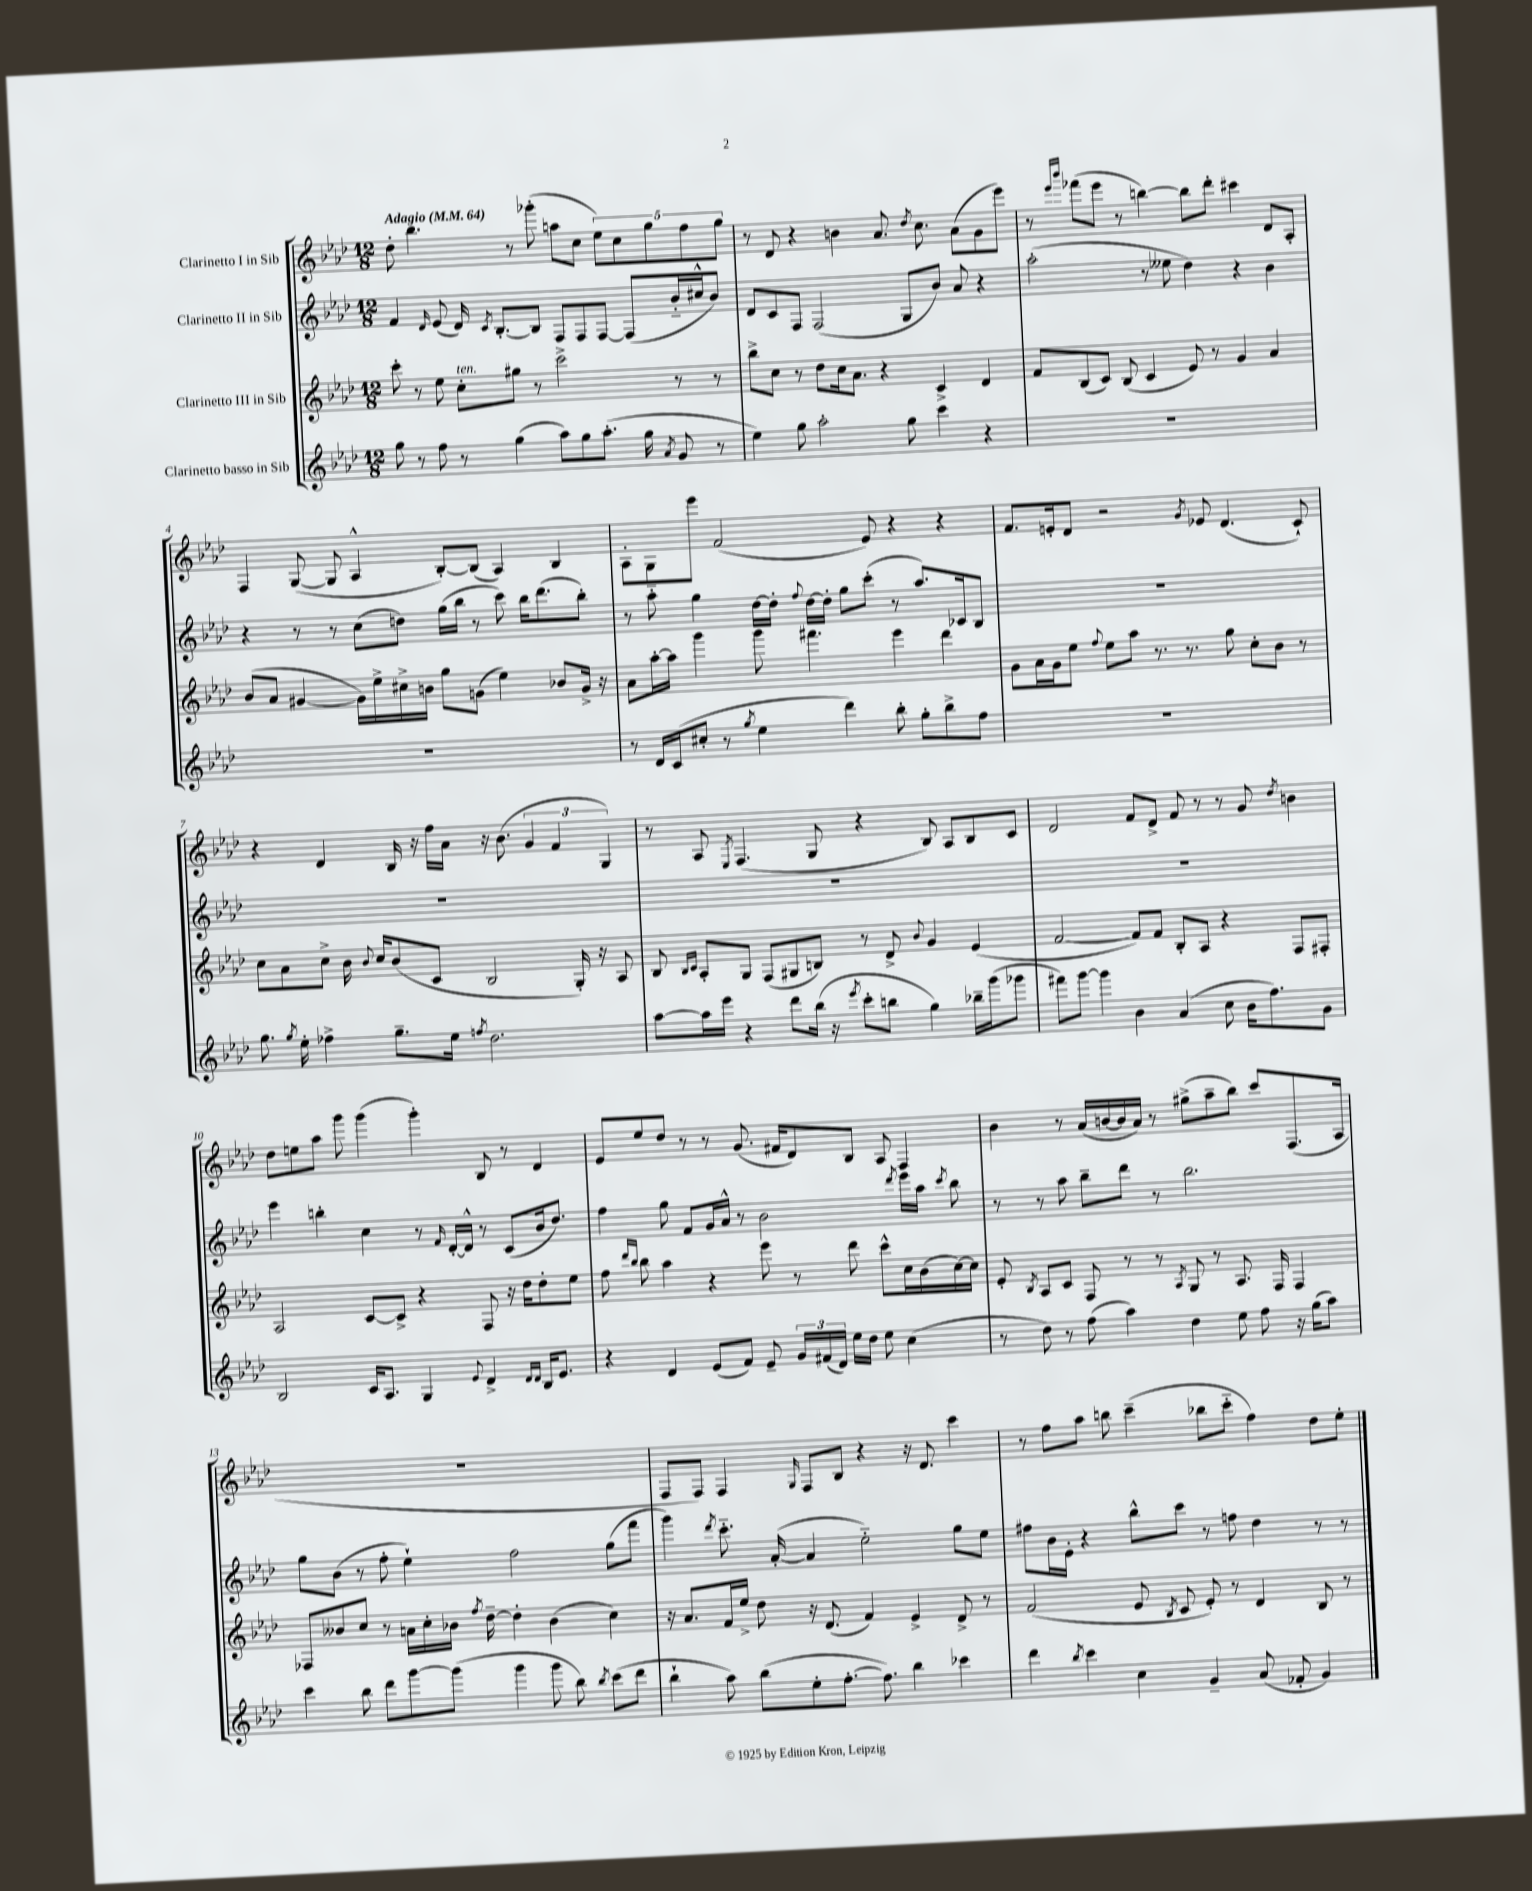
<<
\new StaffGroup <<
\new Staff = "s0" \with { instrumentName = "Clarinetto I in Sib" } {
    \clef treble \key aes \major \numericTimeSignature \time 12/8 \tempo "Adagio" 4 = 64
    \autoBeamOff des''8-. bes''4. r8 ges'''8-.( a''8[ c''8] \tuplet 5/4 { ees''8[) c''8 g''8 f''8 g''8] } |
    r8 des'8 r4 b'4 aes'8. \acciaccatura { des''8 } c''8. aes'8[( g'8 ees'''8]) |
    r8 \grace { ees'''16[ bes'''16] } fes'''8[( ees'''8] r8 b''4~) b''8[ des'''8]-. cis'''4 des'8[ aes8]-. |
    f4 g8~( g8 aes4-^ bes8[~-.) bes8]( aes4) bes4 |
    aes8[-. g8 ees'''8] f'2( ees'8) r4 r4 |
    f'8.[ e'16-. des'8] r2 \acciaccatura { g'8 } ees'8 des'4.( c'8-!) |
    r4 des'4 bes16 r16 f''16[ aes'16] r16 bes'8.( \tuplet 3/2 { g'4 f'4 g4) } |
    r8 aes8 \acciaccatura { ees8 } f4.( g8 r4 bes8) aes8[ bes8 c'8] |
    des'2 f'8[ des'8]-> f'8 r8 r8 g'8 \acciaccatura { des''8 } b'4 |
    des''8[ e''8 aes''8] g'''8 g'''4( g'''4-.) bes8 r8 des'4 |
    ees'8[ ees''8 des''8] r8 r8 g'8.( fis'16[ des'8) bes8] aes8 f4 |
    bes'4 r8 aes'16[( b'16~ b'16 aes'16]) r8 gis''8[->( aes''8-- bes''8]) c'''8[ f8.( aes16] |
    R1. |
    f8[ f8]) f4 \grace { g16 } f8[ bes8] r4 r16 des'8. c'''4 |
    r8 f''8[ aes''8] b''8 c'''4--( bes''8[ c'''8]-_ f''4) des''8[ ees''8]-. \bar "|." |
}
\new Staff = "s1" \with { instrumentName = "Clarinetto II in Sib" } {
    \clef treble \key aes \major \numericTimeSignature \time 12/8
    \autoBeamOff f'4 \grace { des'16 } ees'8( des'16) \acciaccatura { c'8 } bes8.[~-. bes8] f8[ f8 f8]~ f8[( bes'16-_ cis''16-^ bes'8]) |
    des'8[ c'8 f8] f2( g8[ bes'8]) aes'8 r4 |
    aes''2-.( r8 eeses''8 des''4) r4 bes'4 |
    r4 r8 r8 c''8[( d''8]) g''16[( bes''16] r8 c'''8) bes''16[ des'''8.( bes''8]-.) |
    r8 aes''8-_ g''4 des''16[~ des''16]-. \appoggiatura { f''8 } des''16[~ des''16]-. g''8[ c'''8]-.( r8 aes''8.[) ces'16 bes8] |
    R1. |
    R1. |
    R1. |
    R1. |
    ees'''4 b''4-. c''4 r8 \grace { f'16 } des'16[~-. des'16]-^ r8 c'8[( bes'16 des''8.]) |
    f''4 g''8 f'8[ g'16 aes'16]-^ r8 bes'2 \acciaccatura { des'''8 } ees'''16[ aes''16] \acciaccatura { c'''8 } bes''8 |
    r8 r8 aes''8 bes''8[-- des'''8] r8 bes''2. |
    g''8[ bes'8]( r8 f''8-. ees''4-!) f''2 g''8[( f'''8] |
    g'''4) \acciaccatura { des'''8 } c'''8.-_ aes'16~-.( aes'4 ees''2-_) g''8[ ees''8] |
    fis''8[ bes'16 ees'16]-. r4 bes''8[-^ c'''8] r8 f''8 des''4 r8 r8 \bar "|." |
}
\new Staff = "s2" \with { instrumentName = "Clarinetto III in Sib" } {
    \clef treble \key aes \major \numericTimeSignature \time 12/8
    \autoBeamOff c'''8-. r8 ees''8 c''8[-.^\markup { \italic "ten." } gis''8] r8 c'''2-> r8 r8 |
    bes''8[-> c''8] r8 des''8[ c''16 aes'8.] r4 c'4-> des'4 |
    f'8[ bes8( c'8]) bes8( c'4 ees'8) r8 g'4 aes'4 |
    bes'8[( aes'8] gis'4~ gis'16[) ees''16-> cis''16-> b'16] g''8[ g'8]( ees''4) bes'8[ g'16]-> r16 |
    aes'8[ aes''16~-. aes''16] g'''4 g'''8 fis'''4. ees'''4 des'''4 |
    g'8[ aes'16 g'16 ees''8] \appoggiatura { f''8 } ees''8[ aes''8] r8. r8. g''8 c''8[-. bes'8] r8 |
    c''8[ aes'8 c''8]-> bes'16 \appoggiatura { bes'8 } c''16[ bes'8( c'8] bes2 g16-.) r16 aes8 |
    bes8 \grace { bes16[ c'16] } aes8[-. g8] f8[( gis8 b8]) r8 des'8-> \appoggiatura { bes'8 } g'4 ees'4( |
    f'2~ f'8[) f'8] bes8[-. aes8] r4 f8[ fis8]-. |
    aes2 c'8[~ c'8]-> r4 f8 r16 des''16[ des''8-. ees''8] |
    f''8 \grace { des'''16[ bes''16] } bes''8 aes''4 r4 ees'''8 r8 des'''8 c'''8[-^ c''16 bes'16( c''16~) c''16] |
    ees'8-. \acciaccatura { bes8 } aes8[ c'8] f8 r8 r8 \acciaccatura { aes8 } g8 r8 aes8. f16 f4 |
    fes8[ beses'8 c''8] r8 a'16[ c''16-. bes'16] \acciaccatura { f''8 } des''16~-- des''4-. bes'4( c''4) |
    r16 aes'8.[ f'16 ees''16]-> des''8 r16 des'8.( f'4) ees'4-> des'8-> r8 |
    f'2( ees'8 \acciaccatura { bes8 } c'8 ees'8-.) r8 des'4 bes8 r8 \bar "|." |
}
\new Staff = "s3" \with { instrumentName = "Clarinetto basso in Sib" } {
    \clef treble \key aes \major \numericTimeSignature \time 12/8
    \autoBeamOff g''8 r8 f''8 r8 g''4( aes''8[) g''8 aes''8.]-.( g''16 \acciaccatura { aes'8 } g'8 r8 |
    ees''4) g''8 aes''2-. g''8 c'''4 r4 |
    R1. |
    R1. |
    r8 des'16[ c'16( cis''8]-. r8 \acciaccatura { g''8 } ees''4 des'''4) bes''8-. g''8[-. bes''8-> f''8] |
    R1. |
    g''8. \acciaccatura { g''8 } ees''16-. fes''4-> g''8.[-- ees''16] \acciaccatura { f''8 } des''2. |
    aes''8[~ aes''16 ees'''16] r4 des'''8[ bes''16]( r16 \acciaccatura { ees'''8 } c'''8[-. b''8] g''4) bes''16[-- g'''16( ges'''8] |
    fis'''8[) g'''8]~ g'''4 bes'4 aes'4( c''8 bes'16[ f''8.) g'8] |
    bes2 c'16[ aes8.] g4 \appoggiatura { ees'8 } des'4-> \grace { des'16[ des'16] } bes16[ ees'8.] |
    r4 des'4 ees'8[( f'8]) ees'8-- \tuplet 3/2 { g'16[ fis'16( des'16]) } ees''16[ des''16] ees''8 c''4( |
    r8 des''8) r8 f''8( aes''4) des''4 ees''8 f''8 r16 g''16[( aes''8]) |
    c'''4 bes''8 des'''8[ g'''8~ g'''8]( g'''4 g'''8 bes''8) \acciaccatura { bes''8 } c'''8[( des'''8] |
    bes''4-! aes''8) bes''8[( ees''8-. f''8.]~-. f''8.) bes''4 ces'''4 |
    des'''4 \acciaccatura { bes''8 } c'''4 c''4 g'4-- aes'8( fes'8-. g'4) \bar "|." |
}
>>
>>
